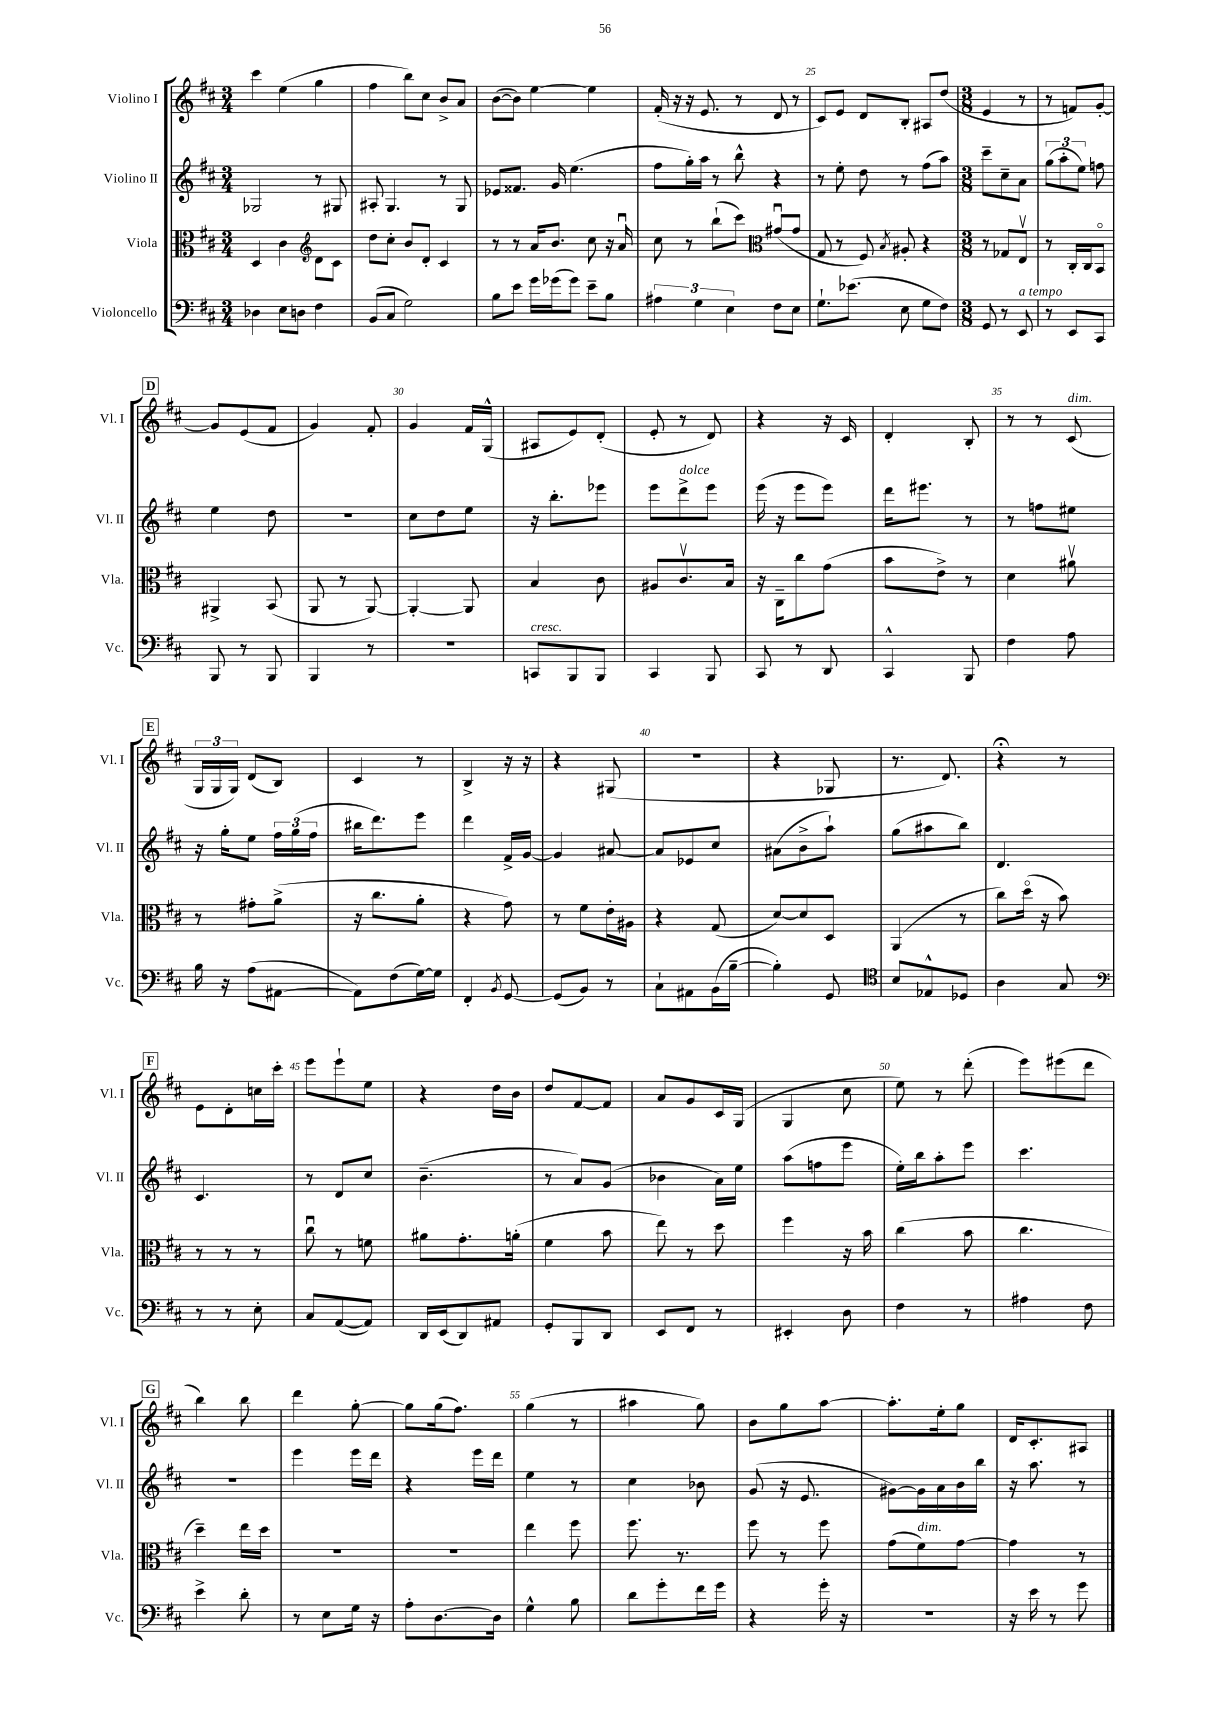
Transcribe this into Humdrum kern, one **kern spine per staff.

**kern	**kern	**kern	**kern
*part4	*part3	*part2	*part1
*staff4	*staff3	*staff2	*staff1
*I"Violoncello	*I"Viola	*I"Violino II	*I"Violino I
*I'Vc.	*I'Vla.	*I'Vl. II	*I'Vl. I
*clefF4	*clefC3	*clefG2	*clefG2
*k[f#c#]	*k[f#c#]	*k[f#c#]	*k[f#c#]
*M3/4	*M3/4	*M3/4	*M3/4
=21	=21	=21	=21
4D-X\	4D/	2G-X/	4ccc#\
8E\L	4c#\	.	(4ee\
8Dn\J	.	.	.
4F#\	8d\L	8r	4gg\
.	8c#\J	8G#X/	.
=22	=22	=22	=22
*	*clefG2	*	*
(8BB/L	8dd\L	8A#X'/	4ff#\
8C#/J	8cc#'\J	4.G/	.
2G\)	8b/L	.	8bb\L)
.	8d'/J	.	8cc#\J
.	4c#/	8r	8b^/L
.	.	8G/	8a/J
=23	=23	=23	=23
8B\L	8r	8e-X/L	([8b\L
8e\J	8r	8.f##X/J	8b\J])
16g\LL	16a/KL	.	[4ee\
(16g-X\J	8.b/J	16g/	.
8g-\J)	.	(4.ee\	.
8e~\L	8cc#\	.	4ee\]
8B\J	16r	.	.
.	16au/	.	.
=24	=24	=24	=24
6A#X\	8cc#\	8ff#\L	(16f#'/
.	.	.	16r
.	8r	16gg'\L)	16r
6G\	.	.	.
.	.	16aa\JJ	8.e/
.	(8bb`\L	8r	.
6E\	.	.	.
.	8ccc#\J)	8bb^^\	8r
8F#\L	(8g#Xu/L	4r	8d/
8E\J	8g#/J	.	8r
=25	=25	=25	=25
*	*clefC3	*	*
8.G`\L	8G/	8r	8c#/L)
.	8r	8ee'\	8e/J
(8.e-X\J	.	.	.
.	8F#/)	8dd\	8d/L
.	8qB/	.	.
8E\	8A#X'/	8r	8B'/J
8G\L	4r	(8ff#\L	8A#X/L
8F#\J)	.	8aa\J)	(8dd/J
=26	=26	=26	=26
*M3/8	*M3/8	*M3/8	*M3/8
8GG/	8r	8ccc#~\L	4e/
8r	8G-X/L	8cc#~\	.
!LO:TX:a:i:t=a tempo	!	!	!
8EE/	8Ev/J	8a\J	8r
=27	=27	=27	=27
8r	8r	(12gg\L	8r
.	.	12aa'\	.
8EE/L	16C#'/LL	.	8fn/L)
.	.	12ee\J)	.
.	16C#/J	.	.
8CC#/J	8BB/J	8ffn\	[8g'/J
!!LO:LB:g=z
!!LO:REH:place=s1:t=D
=28	=28	=28	=28
8BBB/	4AA#X^/	4ee\	8g/L]
8r	.	.	(8e/
8BBB/	(8BB/	8dd\	8f#/J
=29	=29	=29	=29
4BBB/	8AA/	4.r	4g/)
.	8r	.	.
8r	[8AA/)	.	8f#'/
=30	=30	=30	=30
4.r	4AA'/_	8cc#\L	4g/
.	.	8dd\	.
.	8AA/]	8ee\J	16f#/LL
.	.	.	(16G^^/JJ
=31	=31	=31	=31
!LO:TX:a:i:t=cresc.	!	!	!
8CCn/L	4B/	16r	8A#X/L
.	.	8.bb'\L	.
8BBB/	.	.	8e/)
8BBB/J	8c#\	8eee-X\J	(8d'/J
=32	=32	=32	=32
4CC#/	8A#X/L	8eee\L	8e'/
!	!	!LO:TX:a:i:t=dolce	!
.	8.c#v/	8ddd^\	8r
8BBB/	.	8eee\J	8d/)
.	16B/Jk	.	.
=33	=33	=33	=33
8CC#/	16r	(16eee\	4r
.	16C#~\KL	16r	.
8r	8cc#\	8eee\L	.
8DD/	(8g\J	8eee\J)	16r
.	.	.	16c#/
=34	=34	=34	=34
4CC#^^/	8b\L	16ddd\KL	4d'/
.	.	8.eee#X\J	.
.	8e^\J)	.	.
8BBB/	8r	8r	8B'/
=35	=35	=35	=35
4F#\	4d\	8r	8r
.	.	8ffn\L	8r
!	!	!	!LO:TX:a:i:t=dim.
8A\	8a#Xv\	8ee#X\J	(8c#/
!!LO:LB:g=z
!!LO:REH:place=s1:t=E
=36	=36	=36	=36
16B\	8r	16r	24G/LL
.	.	.	24G/
16r	.	16gg'\KL	.
.	.	.	24G/JJ)
(8A\L	8g#X'\L	8ee\J	(8d/L
[8AA#X\J	(8a^\J	24ff#\LL	8B/J)
.	.	(24gg\	.
.	.	24ff#\JJ	.
=37	=37	=37	=37
8AA#\L])	16r	16bb#X\KL	4c#/
.	8.cc#\L	8.ddd\)	.
(8F#\	.	.	.
[16G\L)	8a'\J	8eee\J	8r
16G\JJ]	.	.	.
=38	=38	=38	=38
4FF#'/	4r	4ddd\	4B^/
8qBB/	.	.	.
[8GG/	8g\)	16f#^/LL	16r
.	.	[16g/JJ	16r
=39	=39	=39	=39
(8GG/L]	8r	4g/]	4r
8BB/J)	8f#\L	.	.
8r	16e'\L	[8a#X/	(8G#X/
.	16A#X\JJ	.	.
=40	=40	=40	=40
8C#`\L	4r	8a#/L]	4.r
8AA#X\	.	8e-X/	.
(16BB\L	(8G/	8cc#/J	.
[16B~\JJ	.	.	.
=41	=41	=41	=41
4B'\])	[8d/L)	(8a#X\L	4r
.	8d/]	8b^\	.
8GG/	8D/J	8aa`\J)	8G-X/
=42	=42	=42	=42
*clefC4	*	*	*
8B/L	(4AA/	(8gg\L	8.r
8E-X^^/	.	8aa#X\	.
.	.	.	8.d/)
8D-X/J	8r	8bb\J)	.
=43	=43	=43	=43
4A\	8cc#\L)	4.d/	4r;<
.	(16dd\Jk	.	.
.	16r	.	.
8G/	8b\)	.	8r
!!LO:LB:g=z
!!LO:REH:place=s1:t=F
=44	=44	=44	=44
*clefF4	*	*	*
8r	8r	4.c#/	8e\L
8r	8r	.	8d'\
8E'\	8r	.	16ccn\L
.	.	.	16ccc#'\JJ
=45	=45	=45	=45
8C#/L	8cc#u\	8r	8eee\L
([8AA/	8r	8d/L	8eee`\
8AA/J])	8fn\	8cc#/J	8ee\J
=46	=46	=46	=46
16DD/LL	8a#X\L	(4.b~\	4r
(16EE/J	.	.	.
8DD/)	8.g'\	.	.
8AA#X/J	.	.	16dd\LL
.	(16an'\Jk	.	16b\JJ
=47	=47	=47	=47
8GG'/L	4f#\	8r	8dd/L
8BBB/	.	8a/L)	[8f#/
8DD/J	8b\	(8g/J	8f#/J]
=48	=48	=48	=48
8EE/L	8ee\)	4b-X\	8a/L
8FF#/J	8r	.	8g/
8r	8dd\	16a\LL)	16c#/L
.	.	16ee\JJ	(16G/JJ
=49	=49	=49	=49
4EE#X'/	4ff#\	(8aa\L	4G/
.	.	8ffn\	.
8D\	16r	8eee\J	8cc#\
.	16b\	.	.
=50	=50	=50	=50
4F#\	(4cc#\	16ee'\LL)	8ee\)
.	.	16bb\J	.
.	.	8aa'\	8r
8r	8b\	8eee\J	(8ddd'\
=51	=51	=51	=51
4A#X\	4.cc#\	4.ccc#\	8eee\L)
.	.	.	(8eee#X\
8F#\	.	.	8ddd\J
!!LO:LB:g=z
!!LO:REH:place=s1:t=G
=52	=52	=52	=52
4e^\	4dd~\)	4.r	4bb\)
8d'\	16ee\LL	.	8bb\
.	16dd\JJ	.	.
=53	=53	=53	=53
8r	4.r	4eee\	4ddd\
8E\L	.	.	.
16G\Jk	.	16eee\LL	[8gg'\
16r	.	16ddd\JJ	.
=54	=54	=54	=54
8A'\L	4.r	4r	8gg\L]
[8.D\	.	.	(16gg\k
.	.	.	8.ff#\J)
.	.	16eee\LL	.
16D\Jk]	.	16ddd\JJ	.
=55	=55	=55	=55
4G^^\	4ee\	4ee\	(4gg\
8B\	8ff#\	8r	8r
=56	=56	=56	=56
8d\L	8.ff#\	4cc#\	4aa#X\
8g'\	.	.	.
.	8.r	.	.
16f#\L	.	8b-X\	8gg\)
16g\JJ	.	.	.
=57	=57	=57	=57
4r	8ff#\	(8g/	8b\L
.	8r	16r	8gg\
.	.	8.e/	.
16g'\	8ff#\	.	[8aa\J
16r	.	.	.
=58	=58	=58	=58
4.r	(8g\L	[8g#X\L)	8.aa'\L]
!	!LO:TX:a:i:t=dim.	!	!
.	8f#\)	16g#\L]	.
.	.	16a\	16ee'\k
.	[8g\J	16b\	8gg\J
.	.	16bb\JJ	.
=59	=59	=59	=59
16r	4g\]	16r	16d/KL
16e\	.	8.aa\	8.c#'/
8r	.	.	.
8g\	8r	8r	8A#X/J
==	==	==	==
*-	*-	*-	*-
